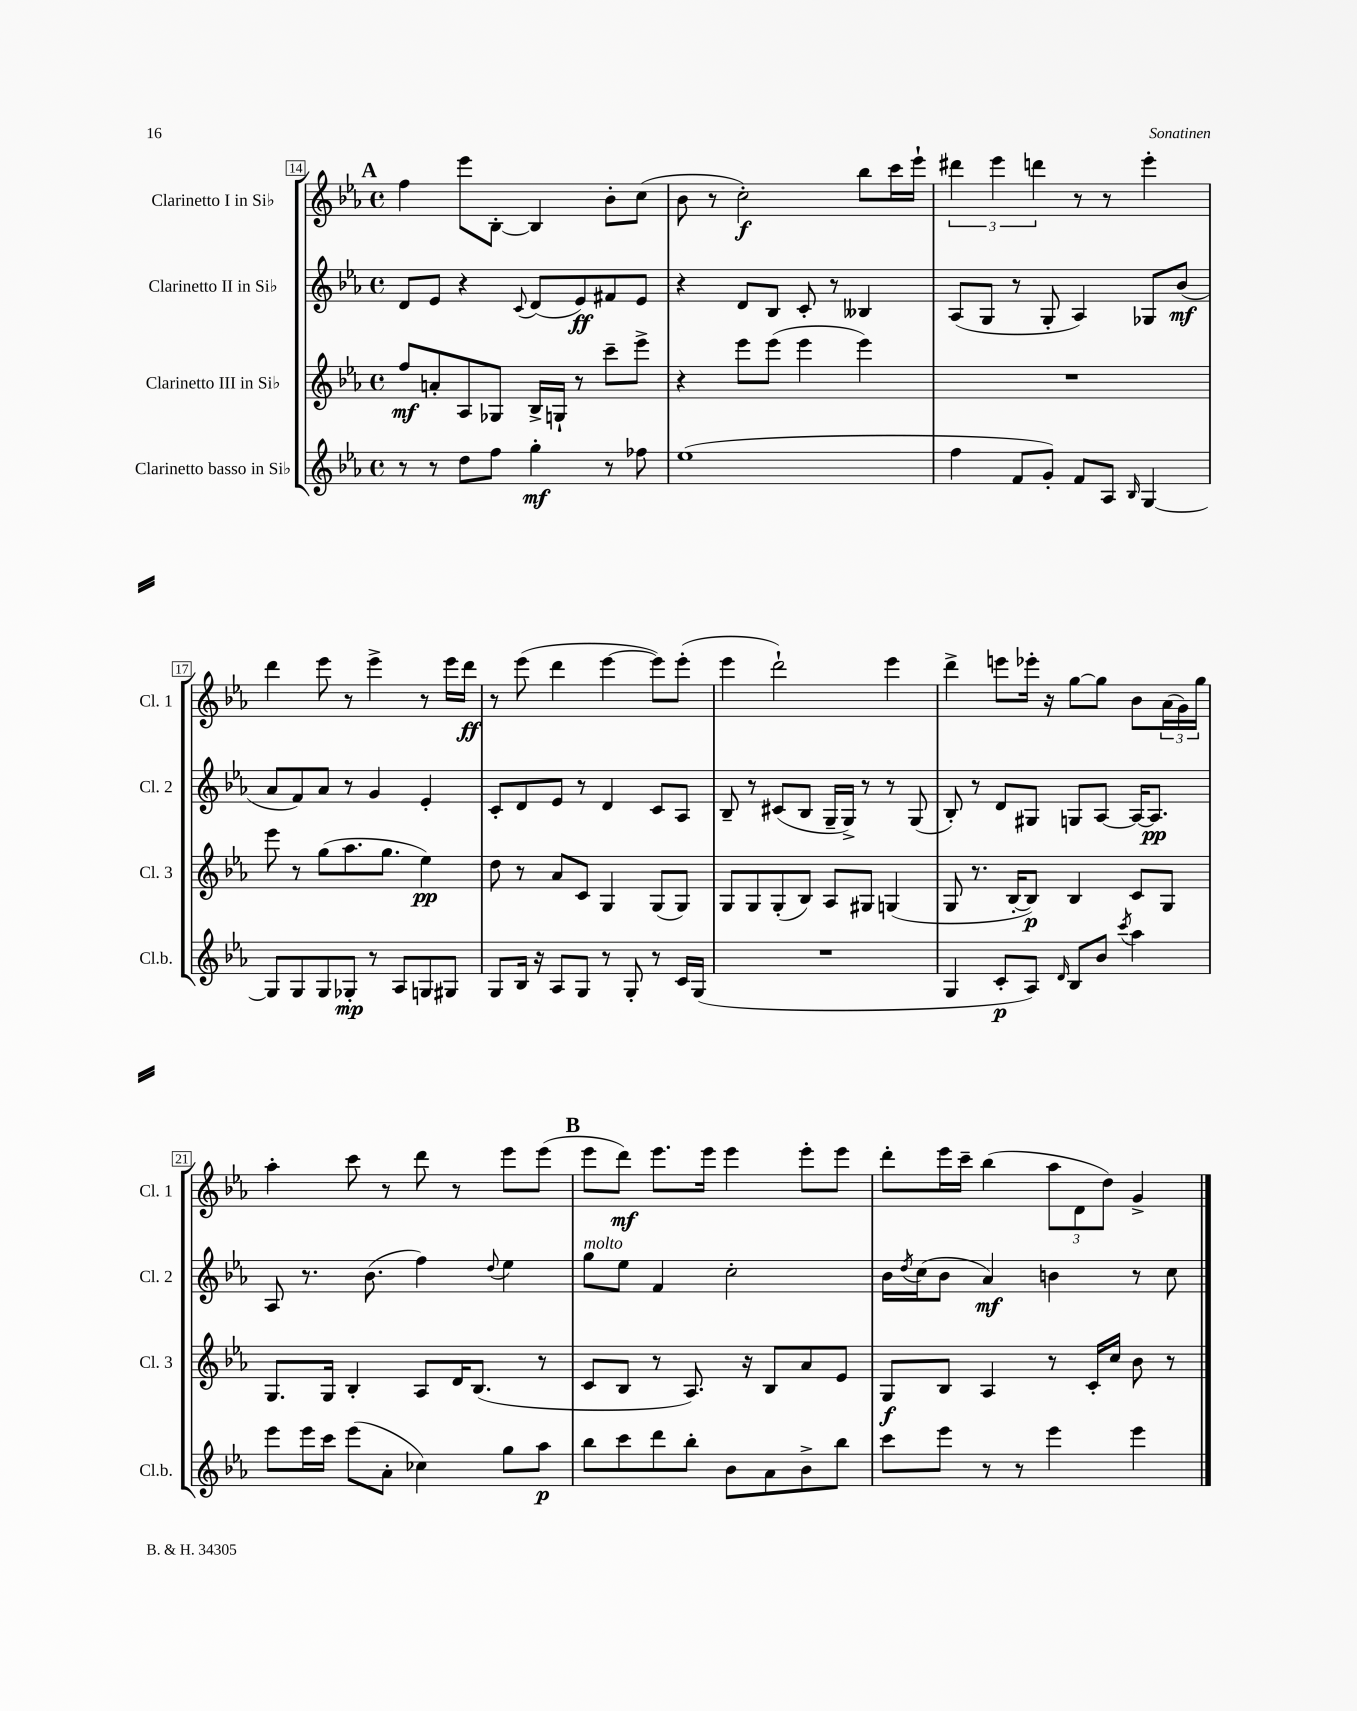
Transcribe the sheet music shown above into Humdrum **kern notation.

**kern	**kern	**kern	**kern
*staff4	*staff3	*staff2	*staff1
*clefG2	*clefG2	*clefG2	*clefG2
*k[b-e-a-]	*k[b-e-a-]	*k[b-e-a-]	*k[b-e-a-]
*M4/4	*M4/4	*M4/4	*M4/4
*met(c)	*met(c)	*met(c)	*met(c)
8r	8ff	8d	4ff
8r	8a'	8e-	.
8dd	8A-	4r	8eee-
8ff	8G-	.	[8B-'
.	.	8qqc	.
4gg'	16B-^	(8d	4B-]
.	16G`	.	.
.	8r	8e-)	.
8r	8ccc~	8f#	8b-'
8ff-	8eee-^	8e-	(8cc
=	=	=	=
(1ee-	4r	4r	8b-
.	.	.	8r
.	8eee-	8d	2cc')
.	(8eee-	8B-	.
.	4eee-	8c'	.
.	.	8r	.
.	4eee-)	4B--	8bb-
.	.	.	16ccc
.	.	.	16eee-`
=	=	=	=
4ff	1r	(8A-	6ddd#
.	.	8G	.
.	.	.	6eee-
8f	.	8r	.
.	.	.	6ddd
8g')	.	8G'	.
8f	.	4A-)	8r
8A-	.	.	8r
16qqB-	.	.	.
[4G	.	8G-	4eee-'
.	.	(8b-	.
=	=	=	=
8G]	8eee-	8a-	4ddd
8G	8r	8f)	.
8G	(8gg	8a-	8eee-
8G-'	8.aa-	8r	8r
8r	.	4g	4eee-^
.	8.gg	.	.
8A-	.	.	.
8G	4ee-)	4e-'	8r
8G#	.	.	16eee-
.	.	.	16ddd
=	=	=	=
8G	8dd	8c'	8r
16B-	8r	8d	(8eee-
16r	.	.	.
8A-	8a-	8e-	4ddd
8G	8c	8r	.
8r	4G	4d	[4eee-
8G'	.	.	.
8r	(8G	8c	8eee-])
16c	8G)	8A-	(8eee-'
(16G	.	.	.
=	=	=	=
1r	8G	8B-~	4eee-
.	8G	8r	.
.	(8G'	(8c#	2ddd`)
.	8B-)	8B-	.
.	8A-	16G~	.
.	.	16G^)	.
.	8G#	8r	.
.	(4G	8r	4eee-
.	.	(8G	.
=	=	=	=
4G	8G	8B-')	4ddd^
.	8.r	8r	.
8c'	.	8d	8eee
.	[16B-'	.	.
8A-)	8B-])	8G#	16eee-'
.	.	.	16r
16qqd	.	.	.
8B-	4B-	8G	[8gg
8b-	.	[8A-	8gg]
8qccc	.	.	.
4aa-	8c	16A-_	8b-
.	.	8.A-]	.
.	8G	.	(24a-
.	.	.	24g)
.	.	.	24gg
=	=	=	=
8eee-	8.G	8A-	4aa-'
16eee-	.	8.r	.
16ccc	16G	.	.
(8eee-	4B-'	.	8ccc
.	.	(8.b-	.
8a-'	.	.	8r
4cc-)	8A-	4ff)	8ddd
.	16d	.	8r
.	(8.B-	.	.
.	.	8qqdd	.
8gg	.	4ee-	8eee-
8aa-	8r	.	(8eee-
=	=	=	=
8bb-	8c	8gg	8eee-
8ccc	8B-	8ee-	8ddd)
8ddd	8r	4f	8.eee-
8bb-'	8.A-)	.	.
.	.	.	16eee-
8b-	.	2cc'	4eee-
.	16r	.	.
8a-	8B-	.	.
8b-^	8a-	.	8eee-'
8bb-	8e-	.	8eee-
=	=	=	=
8ccc	8G	16b-	8ddd'
.	.	8qdd	.
.	.	(16cc	.
8eee-	8B-	8b-	16eee-
.	.	.	16ccc~
8r	4A-	4a-)	(4bb-
8r	.	.	.
4eee-	8r	4b	12aa-
.	.	.	12d
.	16c'	.	.
.	.	.	12dd)
.	16cc	.	.
4eee-	8b-	8r	4g^
.	8r	8cc	.
==	==	==	==
*-	*-	*-	*-
